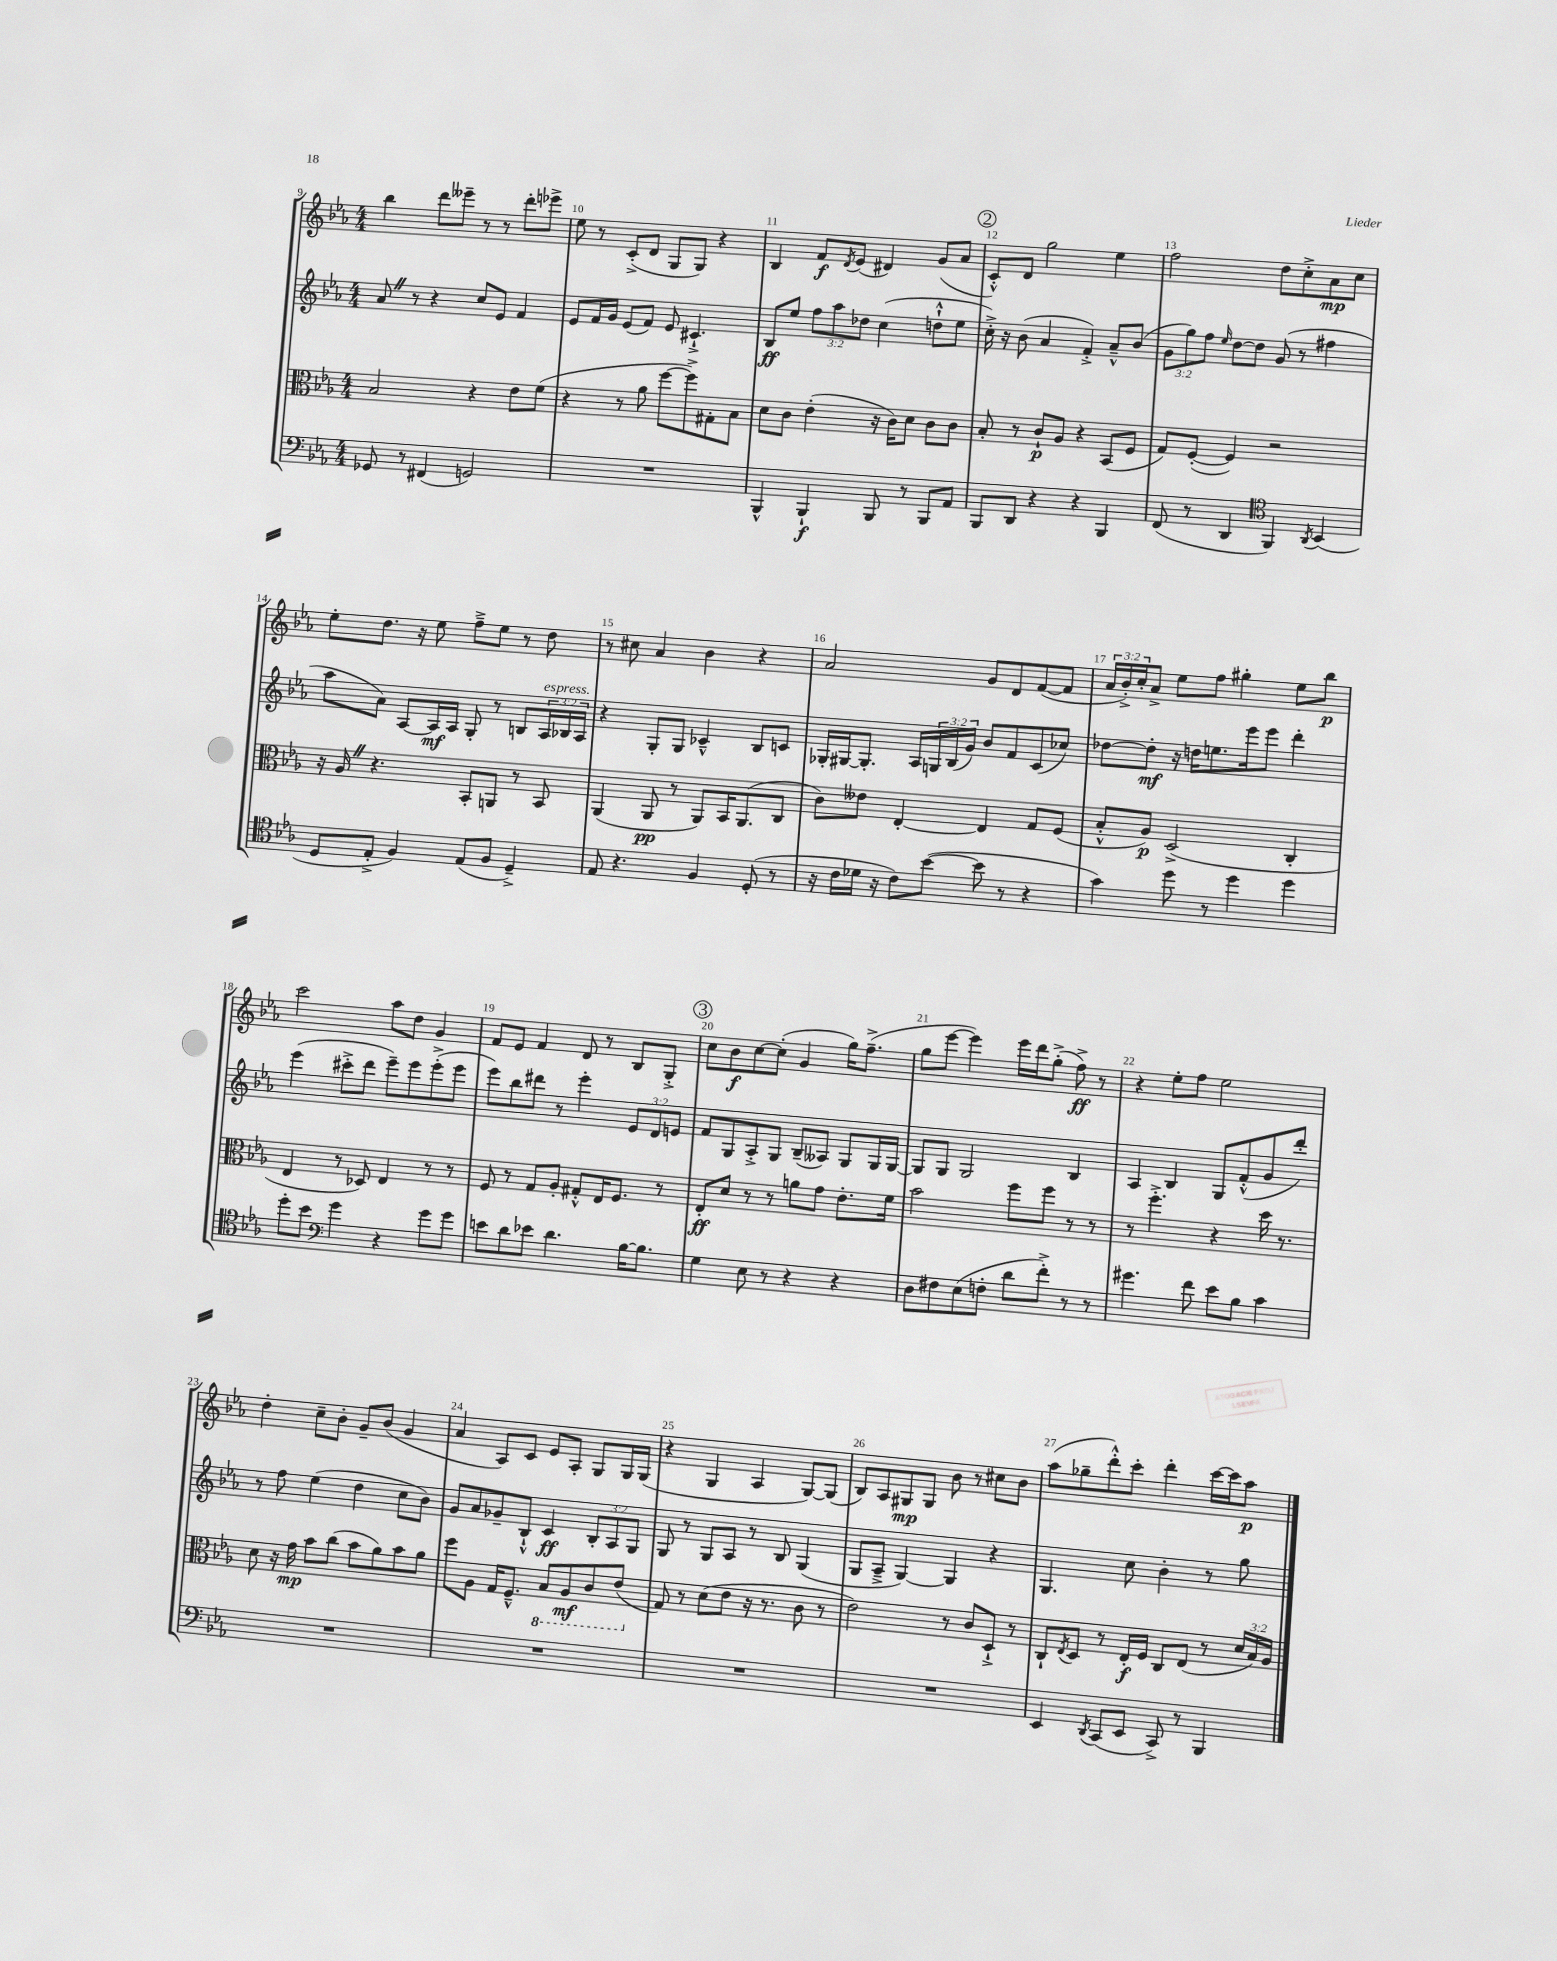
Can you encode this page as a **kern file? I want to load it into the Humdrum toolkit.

**kern	**kern	**kern	**kern
*staff4	*staff3	*staff2	*staff1
*clefF4	*clefC3	*clefG2	*clefG2
*k[b-e-a-]	*k[b-e-a-]	*k[b-e-a-]	*k[b-e-a-]
*M4/4	*M4/4	*M4/4	*M4/4
8GG-	2B-	8a-	4bb-
8r	.	8r	.
(4FF#	.	4r	8ddd
.	.	.	8eee--~
2GG)	4r	8cc	8r
.	.	8e-	8r
.	8e-	4f	8ddd'
.	(8f	.	8eee-^
=	=	=	=
1r	4r	8e-	8ee-
.	.	16f	8r
.	.	16g	.
.	8r	(8e-	(8c'^
.	8a-	8f)	8d
.	[8ff	8e-	8G
.	8ff^])	4.c#`^	8G)
.	8G#'	.	4r
.	8B-	.	.
=	=	=	=
4BBB-^^	8d	8B-	4B-
.	8c	8ee-	.
4BBB-`	(4e-'	12ff	8f
.	.	12aa-	.
.	.	.	8qd
.	.	.	(8e-
.	.	12dd-	.
8BBB-	16r	(4cc	4d#)
.	16c)	.	.
8r	8d	.	.
8BBB-	8c	8dd`^^	(8g
8AA-	8c	8ee-	8a-
=	=	=	=
8BBB-	8B-'	16cc'^)	8c'^^)
.	.	16r	.
8DD	8r	(8b-	8d
4r	8c`	4a-	2gg
.	8A-	.	.
4r	4r	4f'^)	.
4BBB-	(8BB-	8a-~^^	4ee-
.	8F	(8b-	.
=	=	=	=
(8FF	8G)	12g	2ff
.	.	12gg)	.
8r	([8F'	.	.
.	.	12ff	.
.	.	16qqee-	.
4DD	4F])	[8dd	.
.	.	8dd]	.
*clefC4	*	*	*
4FF)	2r	(8g	8dd
.	.	8r	8cc'^
8qAA-	.	.	.
(4BB-	.	4ff#	8a-
.	.	.	8cc
=	=	=	=
8D	16r	8aa-	8ee-'
.	16A-	.	.
8E-'^	4.r	8a-)	8.dd
4F)	.	[8A-	.
.	.	.	16r
.	.	16A-]	8ee-
.	.	16A-	.
(8E-	8BB-'	8G'	8ff~^
8F	8AA	8r	8ee-
4D~^)	8r	8B	8r
.	8BB-	24A-	8dd
.	.	24B-	.
.	.	24A-	.
=	=	=	=
8E-	(4AA-	4r	8r
4.r	.	.	8cc#
.	8AA-	8G'	4a-
.	8r	8G	.
4F	8AA-)	4c-~^^	4b-
.	16BB-	.	.
.	(8.AA-	.	.
(8D'	.	8B-	4r
8r	8C	8c	.
=	=	=	=
16r	8c)	16G-'	2a-
16c	.	[16G#	.
16d-	8e--	8.G#']	.
16r	.	.	.
8c)	[4E-'	.	.
.	.	16A-	.
([8b-	.	24G	.
.	.	(24B-	.
.	.	24g)	.
8b-]	4E-]	8b-	8g
8r	.	8f	8d
4r	8G	(8c	([8f
.	(8F	8cc-)	8f]
=	=	=	=
4g)	8B-'^^	[8dd-	24a-
.	.	.	24b-'^)
.	.	.	24cc'
.	8A-)	8dd-']	8a-^
8dd	(2D^	16r	8ee-
.	.	16dd	.
8r	.	8.ee	8ff
4dd	.	.	4gg#'
.	.	16eee-	.
.	.	8eee-	.
4dd	4C'	4ddd'	8ee-
.	.	.	8bb-
=	=	=	=
8dd'	4E-	(4eee-	2ccc
8b-	.	.	.
*clefF4	*	*	*
4g	8r	8ccc#'^	.
.	8D-)	8ddd	.
4r	4E-	8eee-~)	8aa-
.	.	8eee-	8dd
8g	8r	(8eee-'^	4g
8g	8r	8eee-	.
=	=	=	=
8e	8F	8eee-)	8f
8d	8r	8bb-	8e-
8e-	8G	8ddd#	4f
4.d	8A-'	8r	.
.	8G#'^^	4eee-'	8d
.	16E-	.	8r
.	8.F	.	.
[16B-	.	12e-	8B-
8.B-]	.	.	.
.	.	12d	.
.	8r	.	8G'^
.	.	12e	.
=	=	=	=
4G	8E-'	8f	8cc
.	8d	8G	8b-
8E-	8r	8A-'^	[8cc
8r	8r	8G	(8cc']
4r	8a	(8B-~	4g
.	8g	8A--)	.
4r	8.e-'	8G	16gg)
.	.	.	(8.ff~^
.	.	16G	.
.	16f	[16G	.
=	=	=	=
8D	2b-	8G]	8gg
8F#	.	8G	[8eee-
(8E-	.	2G	4eee-])
8F'	.	.	.
8d	8ff	.	16eee-
.	.	.	16ddd
8f'^)	8ff	.	(8gg'^
8r	8r	4B-	8ff^)
8r	8r	.	8r
=	=	=	=
4.g#	8r	4A-	4r
.	4.ff'^	.	.
.	.	4B-	8ee-'
8f	.	.	8ff
8e-	4r	8G	2ee-
8B-	.	(8f'^^	.
4c	16dd	8g	.
.	8.r	.	.
.	.	8ddd')	.
=	=	=	=
1r	8d	8r	4dd'
.	16r	8ff	.
.	16g	.	.
.	8b-	(4ee-	8cc~
.	(8cc	.	8b-'
.	8b-	4dd	8g~
.	8a-)	.	(8b-
.	8b-	8cc	4g
.	8a-	8b-)	.
=	=	=	=
1r	8ff	8g	4a-
.	8A-	8a-	.
.	16G	8g-~	8A-)
.	8.F~^^	.	.
.	.	8B-`^^	8c
.	8BB-	4c	8e-
.	8AA-	.	8A-'
.	8C	12B-'	8G
.	.	12A-	.
.	(8E-	.	16G
.	.	12G	.
.	.	.	(16G
=	=	=	=
1r	8G)	8G	4r
.	8r	8r	.
.	(8d	8G	4G
.	8e-	8A-	.
.	16r	8r	4A-
.	8.r	.	.
.	.	8B-	.
.	8c	(4G	[8G)
.	8r	.	(8G]
=	=	=	=
1r	2e-)	8G	8B-)
.	.	8A-~^	8A-
.	.	[4G)	8G#
.	.	.	8G#
.	8r	4G]	8b-
.	8c	.	8r
.	8D`^	4r	8cc#
.	8r	.	8b-
=	=	=	=
4EE-	8C`	4.G	(8aa-
.	8qE-	.	.
.	8D	.	8gg-~
8qDD	.	.	.
(8CC	8r	.	8ddd'^^)
8EE-	16E-'	8cc	8ccc'
.	16F	.	.
8CC^)	8C	4b-'	4ddd'
8r	(8E-	.	.
4BBB-	8r	8r	[16ccc
.	.	.	16ccc]
.	24d	8gg	8aa-
.	24B-)	.	.
.	24A-	.	.
==	==	==	==
*-	*-	*-	*-
